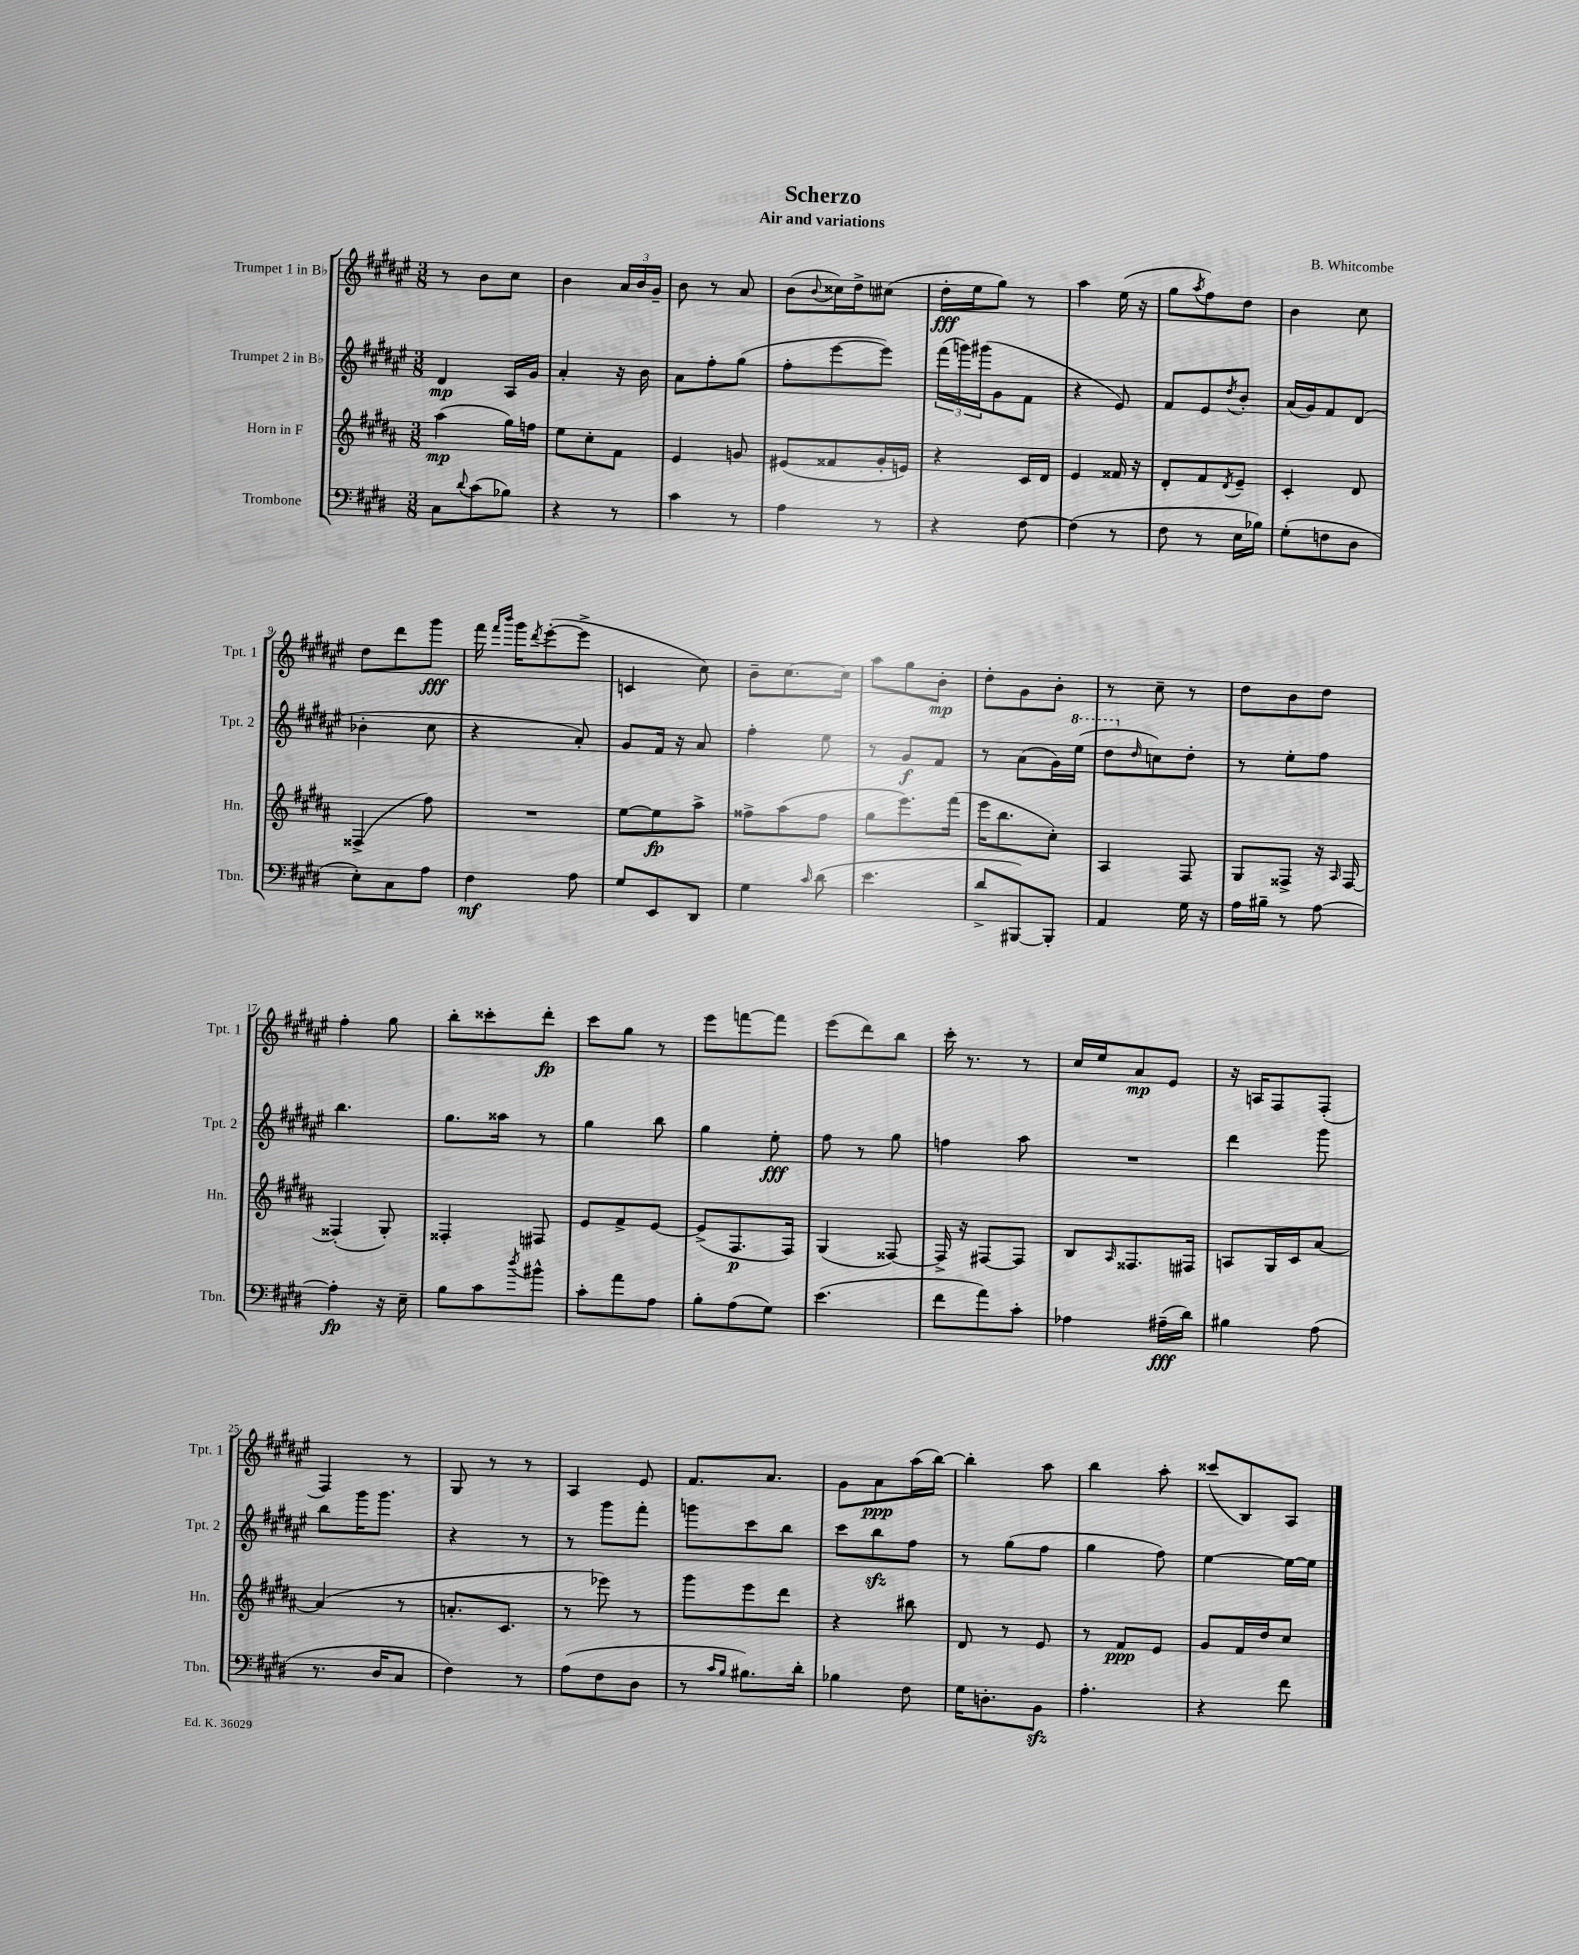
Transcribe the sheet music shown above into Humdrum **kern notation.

**kern	**kern	**kern	**kern
*staff4	*staff3	*staff2	*staff1
*clefF4	*clefG2	*clefG2	*clefG2
*k[f#c#g#d#]	*k[f#c#g#d#a#]	*k[f#c#g#d#a#e#]	*k[f#c#g#d#a#e#]
*M3/8	*M3/8	*M3/8	*M3/8
8C#\L	(4aa#\	4d#/	8r
8qqd#/	.	.	.
(8c#\	.	.	8b\L
8B-\J)	16gg#\LL)	16A#/LL	8cc#\J
.	16ff\JJ	16g#/JJ	.
=	=	=	=
4r	8ee\L	4a#'/	4b\
.	8cc#'\	.	.
8r	8f#\J	16r	24a#/LL
.	.	.	24b/
.	.	16b\	.
.	.	.	24g#~/JJ
=	=	=	=
4c#\	4e/	8a#\L	8b\
.	.	8ff#'\	8r
8r	8g/	(8gg#\J	8a#/
=	=	=	=
4A\	(8e#/L	8ff#'\L	(8b\L
.	.	.	8qqb/
.	8f##/	[8eee#\	16cc##\L)
.	.	.	16dd#^\J
8r	16g#'/L	8eee#\]J)	(8cc#\J
.	16e/JJ)	.	.
=	=	=	=
4r	4r	(24fff#\LL	16dd#'\LL
.	.	24ggg\)	.
.	.	.	16ee#\J
.	.	(24ggg#\J	.
.	.	8g#\	8gg#\J)
[8F#\	16c#/LL	8f#\J	8r
.	16d#/JJ	.	.
=	=	=	=
(4F#\]	4e/	4r	4aa#\
8r	16f##/	8e#/)	(16ee#\
.	16r	.	16r
=	=	=	=
8F#\	8d#'/L	8f#/L	8gg#\L
.	.	.	8qaa#/
8r	8f#/	8e#/	8ff#\)
.	8qd#/	8qdd#/	.
16E\LL	8e~/J	8b'/J	8dd#\J
16B-\JJ)	.	.	.
=	=	=	=
(8G#'\L	4c#'/	(16a#/LL	4b\
.	.	16g#/J)	.
8F\	.	8f#/	.
8D#\J	8d#/	(8d#/J	8cc#\
=	=	=	=
8E'\L)	(4F##^/	4b-'\	8dd#\L
8C#\	.	.	8ddd#\
8A\J	8ff#\)	8cc#\	8ggg#\J
=	=	=	=
4F#\	4.r	4r	16fff#\
.	.	.	16qqfff#/LL
.	.	.	16qqbbb/JJ
.	.	.	16ggg#\LK
.	.	.	8qddd#/
.	.	.	([8eee#'\
8A\	.	8a#'/)	8eee#^\]J
=	=	=	=
8G#/L	[8ee\L	8g#/L	4c/
8EE/	8ee\]	16f#/Jk	.
.	.	16r	.
8DD#/J	8aa#^\J	8a#/	8cc#\)
=	=	=	=
4G#\	8ff##^\L	4ff#'\	8b~\L
.	(8aa#\	.	[8.cc#\
16qqc#/	.	.	.
(8d#\	8ff##\J	8ee#\	.
.	.	.	16cc#\]Jk
=	=	=	=
4.e\	8gg#\L	8r	8aa#\L
.	8.eee\)	8g#/L	8gg#\
.	.	8f#/J	8b'\J
.	(16fff#\Jk	.	.
=	=	=	=
8d#^/L	16eee\LK	8r	8dd#'\L
.	8.bb\	.	.
[8BBB#/)	.	(8a#\L	8g#\
8BBB#'/]J	8cc#'\J)	16g#\L)	8b'\J
.	.	(16eee#\JJ	.
=	=	=	=
4AA/	4A#/	8ddd#\L	8r
.	.	16qqdd#/	.
.	.	8cc\)	8cc#~\
16G#\	8F#/	8dd#'\J	8r
16r	.	.	.
=	=	=	=
16A\LL	8G#/L	8r	8dd#\L
16B#~\JJ	.	.	.
8r	8F##^/J	8ee#'\L	8b\
[8A\	16r	8ff#\J	8dd#\J
.	16qqA#/	.	.
.	[16F##/	.	.
=	=	=	=
4A'\]	(4F##'/]	4.bb\	4ff#'\
16r	8G#'/)	.	8gg#\
16E~\	.	.	.
=	=	=	=
8B\L	4F##'/	8.gg#\L	8bb'\L
8c#\	.	.	8ccc##'\
.	.	16aa##\Jk	.
8qdd#/	.	.	.
8b#^^\J	8F#/	8r	8ddd#'\J
=	=	=	=
8c#'\L	8e/L	4gg#\	8ccc#\L
8a\	8f#^/	.	8gg#\J
8A\J	[8e/J	8bb\	8r
=	=	=	=
8B'\L	(8e^/]L	4gg#\	8eee#\L
(8A\	8.F#/	.	[8fff\
8G#\J)	.	8ee#'\	8fff\]J
.	16F#/Jk)	.	.
=	=	=	=
(4.e\	(4G#/	8ff#\	(8eee#\L
.	.	8r	8ddd#\)
.	[8F##/)	8gg#\	8bb\J
=	=	=	=
8f#\L	16F##^/]	4ff\	16ccc#'\
.	16r	.	8.r
8a\)	[8F#/L	.	.
8c#'\J	8F#/]J	8aa#\	8r
=	=	=	=
4A-\	8B/L	4.r	16cc#/LL
.	.	.	16ee#/J
.	16qqA#/	.	.
.	8.F##/	.	8a#/
(16A#~\LL	.	.	8e#/J
16d#\JJ)	16F#/Jk	.	.
=	=	=	=
4B#\	8A/L	4ddd#\	16r
.	.	.	16A/LK
.	16G#/L	.	8F#/
.	16c#/J	.	.
(8A\	[8a#/J	8ggg#\	(8F#'/J
=	=	=	=
8.r	(4a#/]	8bb\L	4F#/)
.	.	16ggg#\K	.
16D#/LK	.	8.ggg#\J	.
8C#/J	8r	.	8r
=	=	=	=
4F#\)	8.a'/L	4r	8G#/
.	.	.	8r
.	8.c#/J	.	.
8r	.	8r	8r
=	=	=	=
(8A\L	8r	8r	4A#/
8F#\	8eee-\)	8ggg#\L	.
8D#\J	8r	8fff#'\J	8e#/
=	=	=	=
8r	8ggg#\L	8ggg\L	8.f#/L
16qqc#/LL	.	.	.
16qqB/JJ	.	.	.
8.B#\L)	8eee\	8ccc#\	.
.	.	.	8.a#/J
.	8ddd#\J	8bb\J	.
16d#'\Jk	.	.	.
=	=	=	=
4B-\	4r	8ccc#\L	8g#\L
.	.	8bb\	8a#\
8F#\	8bb#\	8ff#\J	(16aa#\L
.	.	.	[16bb\JJ)
=	=	=	=
16G#\LK	8d#/	8r	4bb'\]
8.D'\	.	.	.
.	8r	(8gg#\L	.
8BB\J	8e/	8ff#\J	8aa#\
=	=	=	=
4.A'\	8r	4gg#\	4bb\
.	8f#/L	.	.
.	8e/J	8ff#\)	8aa#'\
=	=	=	=
4r	8g#/L	[4ee#\	(8ccc##/L
.	16f#/L	.	8B/)
.	16dd#/J	.	.
8f#\	8cc#/J	16ee#\_LL	8A#/J
.	.	16ee#\]JJ	.
==	==	==	==
*-	*-	*-	*-
